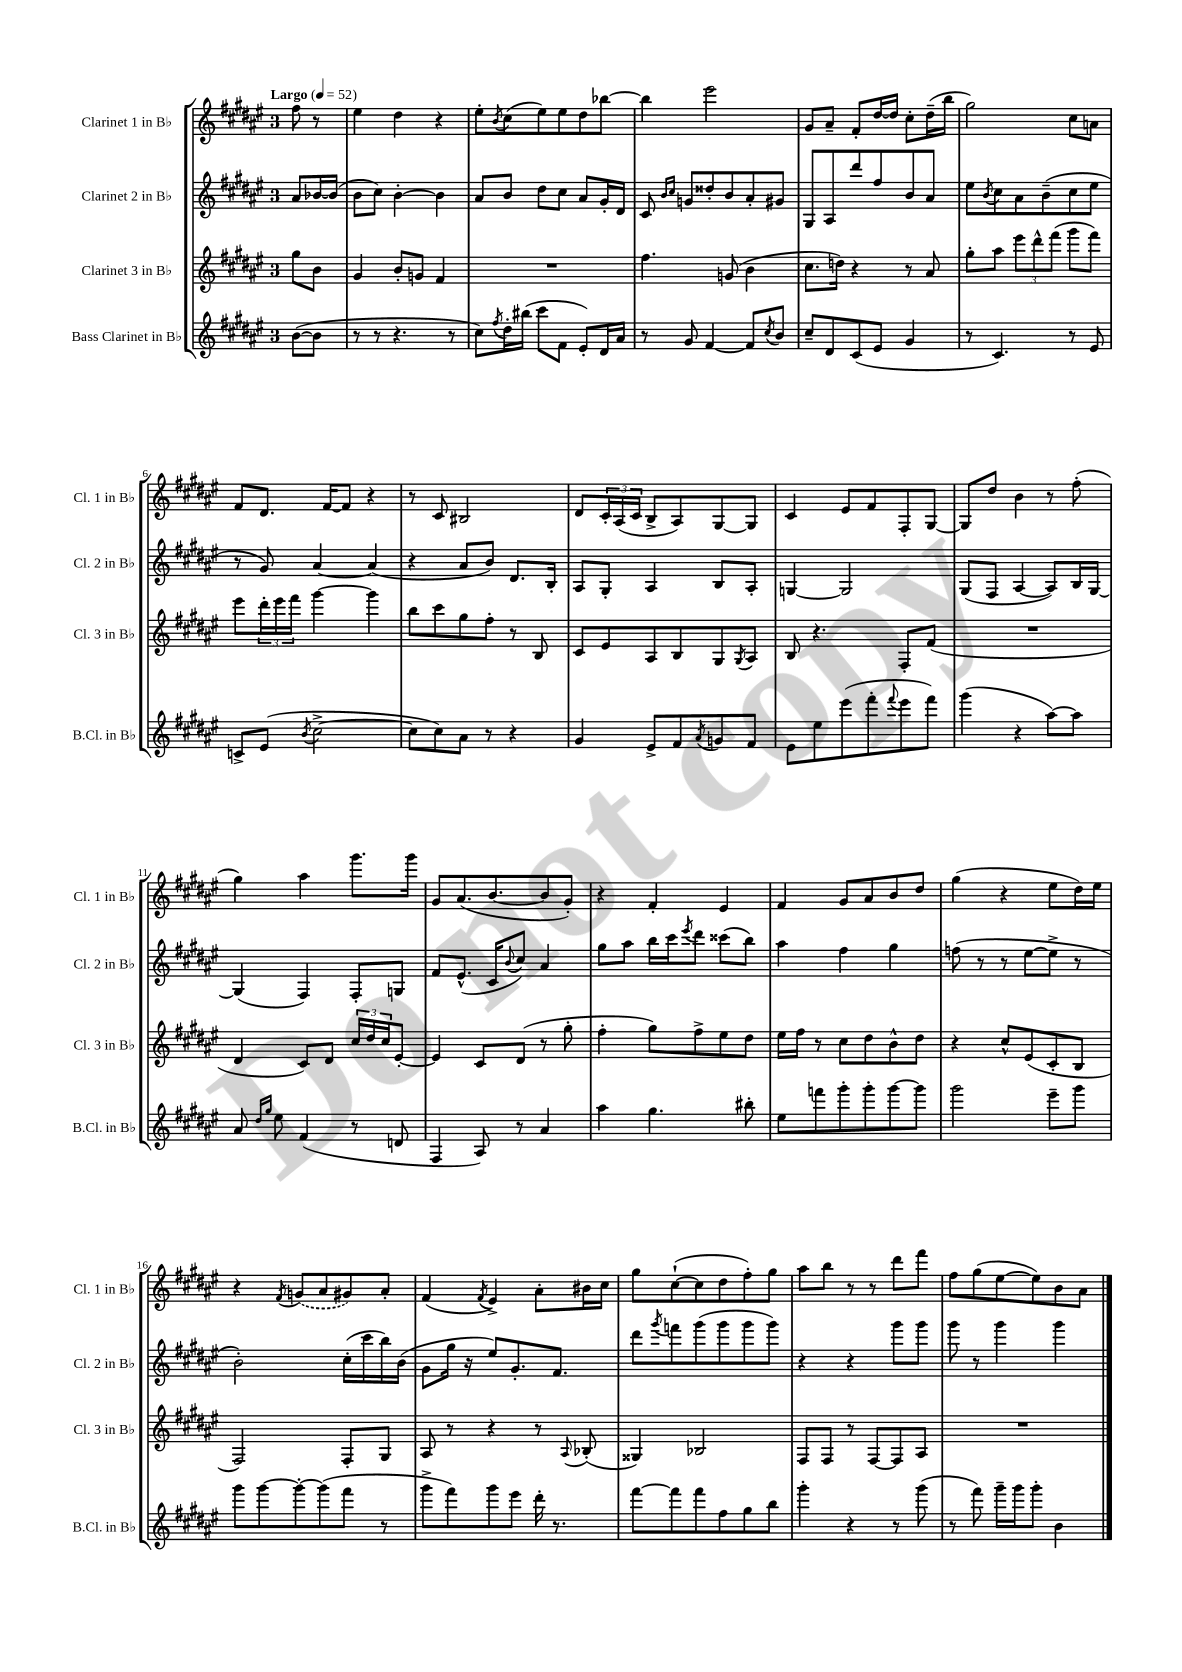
<<
\new StaffGroup <<
\new Staff = "s0" \with { instrumentName = "Clarinet 1 in Bb" shortInstrumentName = "Cl. 1 in Bb" } {
    \clef treble \key fis \major \once \override Staff.TimeSignature.style = #'single-digit \time 3/4 \partial 4 \tempo "Largo" 4 = 52
    fis''8 r8 |
    eis''4 dis''4 r4 |
    eis''8-. \acciaccatura { b'8 } cis''8( eis''8) eis''8 dis''8 bes''8~ |
    bes''4 eis'''2 |
    gis'8 ais'8-- fis'8-. dis''16~ dis''16 cis''8-. dis''16--( b''16 |
    gis''2) cis''8 a'8 |
    fis'8 dis'8. fis'16~ fis'8 r4 |
    r8 cis'8 bis2 |
    dis'8 \tuplet 3/2 { cis'16-. ais16( cis'16 } b8-> ais8) gis8~ gis8 |
    cis'4 eis'8 fis'8 fis8-. gis8~ |
    gis8 dis''8 b'4 r8 fis''8-.( |
    gis''4) ais''4 gis'''8. gis'''16 |
    gis'8 ais'8.( b'8.~ b'8 gis'8-.) |
    r4 fis'4-. eis'4 |
    fis'4 gis'8 ais'8 b'8 dis''8 |
    gis''4( r4 eis''8 dis''16) eis''16 |
    r4 \acciaccatura { fis'8 } \once \slurDashed g'8( ais'8 gis'8) ais'8-. |
    fis'4( \acciaccatura { fis'8 } eis'4->) ais'8-. bis'16 cis''16 |
    gis''8 cis''8~-!( cis''8 dis''8 fis''8-.) gis''8 |
    ais''8 b''8 r8 r8 dis'''8 fis'''8 |
    fis''8 gis''8( eis''8~ eis''8) b'8 ais'8 \bar "|." |
}
\new Staff = "s1" \with { instrumentName = "Clarinet 2 in Bb" shortInstrumentName = "Cl. 2 in Bb" } {
    \clef treble \key fis \major \once \override Staff.TimeSignature.style = #'single-digit \time 3/4 \partial 4
    ais'8 bes'16~ bes'16( |
    b'8 cis''8) b'4~-. b'4 |
    ais'8 b'8 dis''8 cis''8 ais'8 gis'16-. dis'16 |
    cis'8 \grace { b'16 cis''16 } g'8 disis''8-. b'8 ais'8-. gis'8 |
    gis8 ais8 dis'''8 fis''8 b'8 ais'8 |
    eis''8 \acciaccatura { b'8 } cis''8 ais'8 b'8--( cis''8 eis''8 |
    r8 gis'8) ais'4~ ais'4( |
    r4 ais'8 b'8) dis'8. b16-. |
    ais8 gis8-. ais4 b8 ais8-. |
    g4~ g2 |
    gis8( fis8 ais4~ ais8) b16 gis16~ |
    gis4( fis4) fis8-. g8 |
    fis'8 eis'8.-^( cis'16 \appoggiatura { b'8 } cis''8) ais'4 |
    gis''8 ais''8 b''16 cis'''16 \acciaccatura { eis'''8 } dis'''8 cisis'''8( b''8) |
    ais''4 fis''4 gis''4 |
    f''8( r8 r8 eis''8~ eis''8-> r8 |
    b'2-.) cis''16-.( cis'''16 b''16) b'16( |
    gis'8 gis''16 r16 eis''8) gis'8.-. fis'8. |
    dis'''8 \acciaccatura { gis'''8 } f'''8 gis'''8( gis'''8 gis'''8 gis'''8) |
    r4 r4 gis'''8 gis'''8 |
    gis'''8 r8 gis'''4 gis'''4 \bar "|." |
}
\new Staff = "s2" \with { instrumentName = "Clarinet 3 in Bb" shortInstrumentName = "Cl. 3 in Bb" } {
    \clef treble \key fis \major \once \override Staff.TimeSignature.style = #'single-digit \time 3/4 \partial 4
    gis''8 b'8 |
    gis'4 b'8-. g'8 fis'4 |
    R2. |
    fis''4. g'8( b'4 |
    cis''8. d''16) r4 r8 ais'8 |
    gis''8-. ais''8 \tuplet 3/2 { eis'''8 dis'''8-^ fis'''8( } gis'''8 fis'''8) |
    eis'''8 \tuplet 3/2 { dis'''16-. eis'''16 fis'''16 } gis'''4~ gis'''4 |
    b''8 cis'''8 gis''8 fis''8-. r8 b8 |
    cis'8 eis'8 ais8 b8 gis8 \acciaccatura { gis8 } ais8 |
    b8 r4. fis8-. fis'8( |
    R2. |
    dis'4 cis'8) dis'8 \tuplet 3/2 { cis''16 dis''16 cis''16 } eis'8~-. |
    eis'4 cis'8 dis'8( r8 gis''8-. |
    fis''4-. gis''8) fis''8-> eis''8 dis''8 |
    eis''16 fis''16 r8 cis''8 dis''8 b'8-^ dis''8 |
    r4 cis''8-^ eis'8( cis'8-. b8 |
    fis2) fis8-. gis8 |
    ais8 r8 r4 r8 \appoggiatura { ais8 } bes8-.( |
    gisis4) bes2 |
    fis8 fis8 r8 fis8~ fis8 ais8 |
    R2. \bar "|." |
}
\new Staff = "s3" \with { instrumentName = "Bass Clarinet in Bb" shortInstrumentName = "B.Cl. in Bb" } {
    \clef treble \key fis \major \once \override Staff.TimeSignature.style = #'single-digit \time 3/4 \partial 4
    b'8~( b'8 |
    r8 r8 r4. r8 |
    cis''8) \acciaccatura { fis''8 } dis''16-. bis''16( cis'''8 fis'8 eis'8-.) dis'16 ais'16 |
    r8 gis'8 fis'4~ fis'8 \acciaccatura { cis''8 } b'8 |
    cis''8-- dis'8 cis'8( eis'8 gis'4 |
    r8 cis'4.) r8 eis'8 |
    c'8-> eis'8( \acciaccatura { b'8 } cis''2~-> |
    cis''8 cis''8) ais'8 r8 r4 |
    gis'4 eis'8-> fis'8 \acciaccatura { ais'8 } g'8 fis'8 |
    eis'8 eis''8 eis'''8( fis'''8-. \appoggiatura { fis'''8 } eis'''8 fis'''8) |
    gis'''4( r4 ais''8~) ais''8 |
    ais'8 \grace { dis''16 gis''16 } eis''8 fis'4( r8 d'8 |
    fis4 ais8) r8 ais'4 |
    ais''4 gis''4. bis''8-. |
    eis''8 f'''8 gis'''8-. gis'''8-. gis'''8~ gis'''8 |
    gis'''2 eis'''8-- gis'''8 |
    gis'''8 gis'''8~ gis'''8~-. gis'''8( fis'''8 r8 |
    gis'''8-> fis'''8) gis'''8 eis'''8 dis'''16-. r8. |
    fis'''8~ fis'''8 fis'''8 fis''8 gis''8 b''8 |
    gis'''4-. r4 r8 gis'''8( |
    r8 fis'''8) gis'''16-- gis'''16 gis'''8-. b'4 \bar "|." |
}
>>
>>
